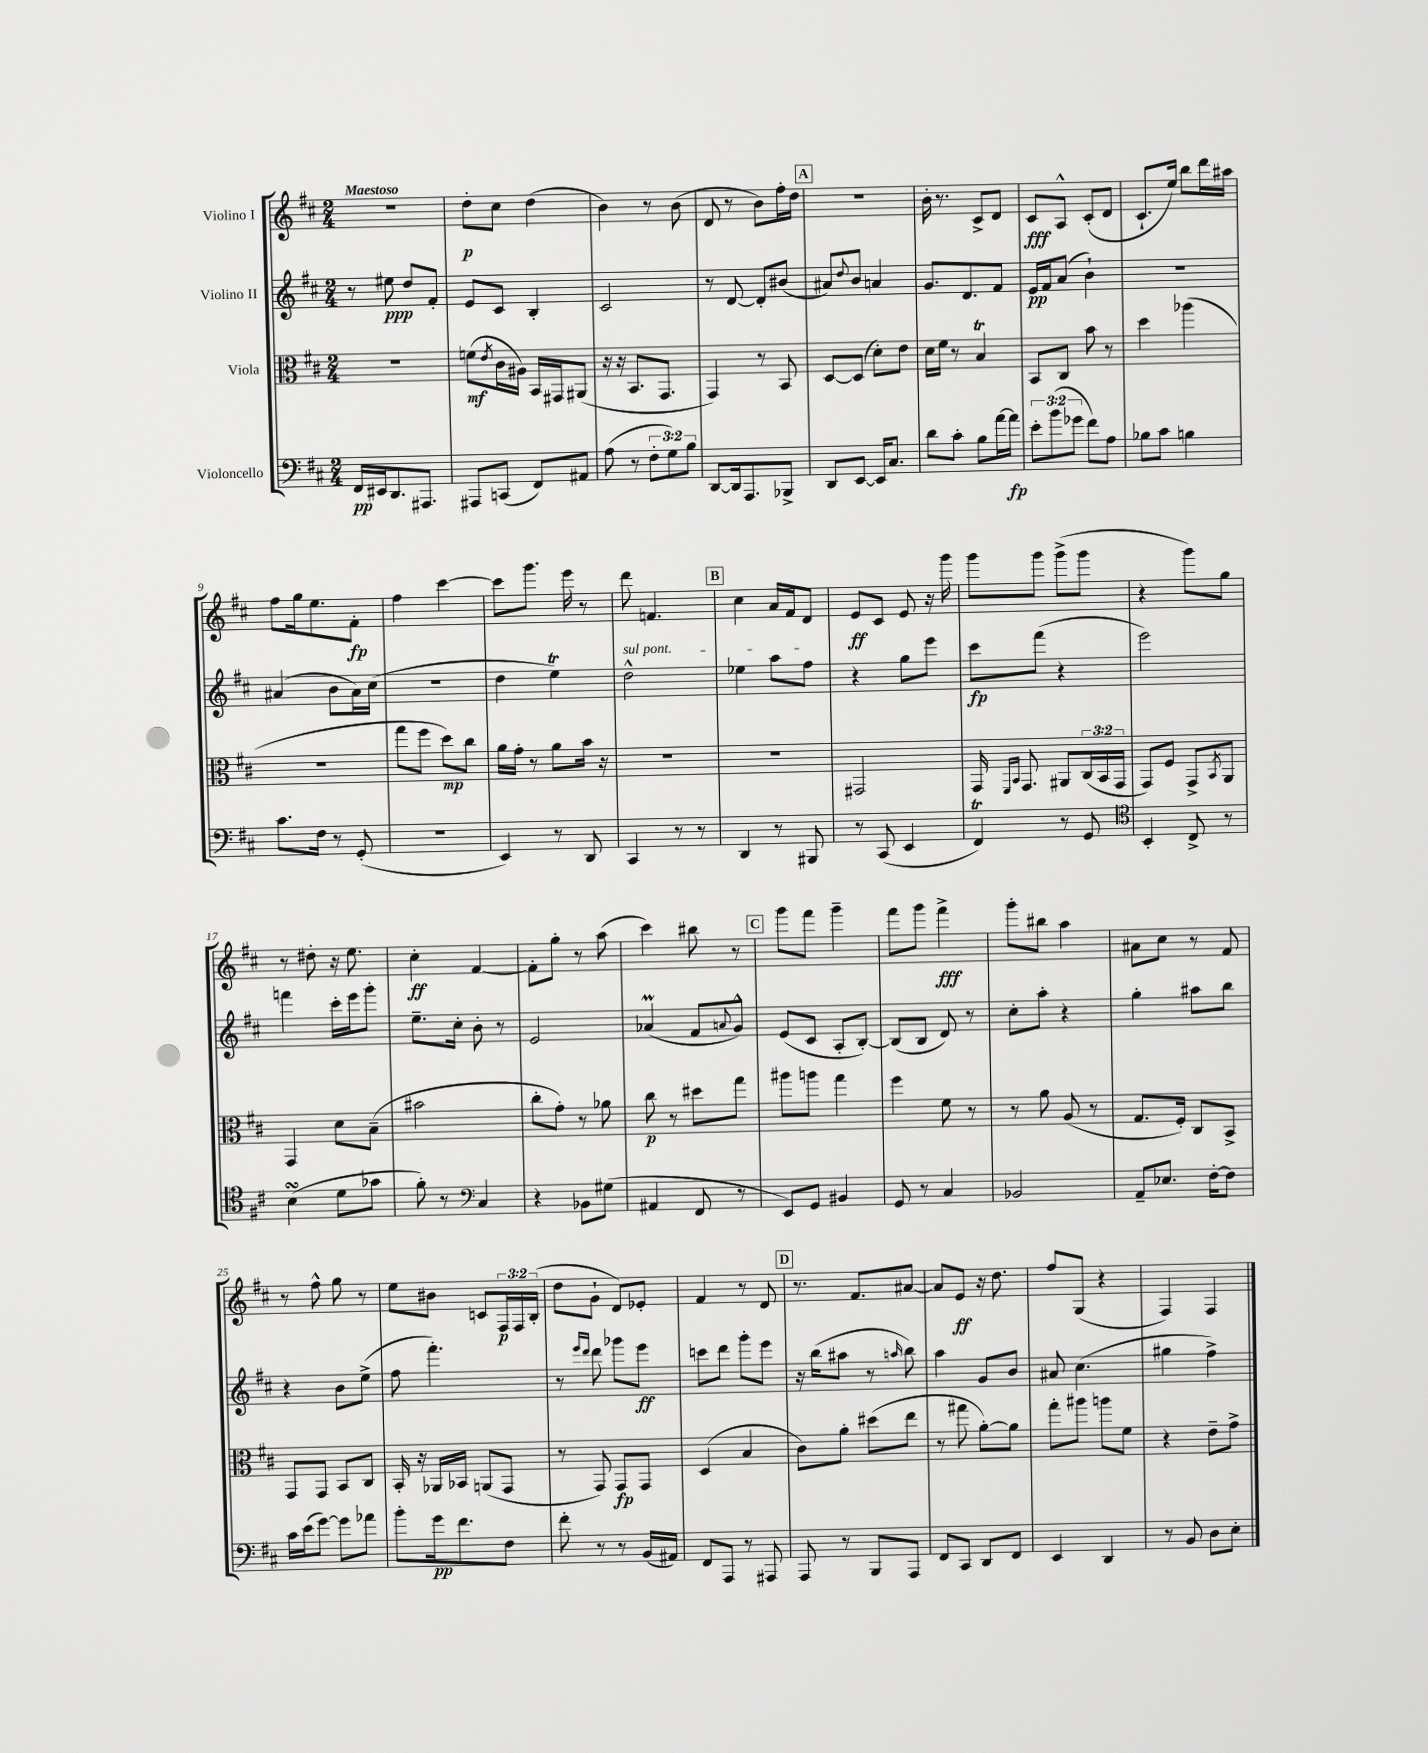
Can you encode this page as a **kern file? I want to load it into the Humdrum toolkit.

**kern	**kern	**kern	**kern
*staff4	*staff3	*staff2	*staff1
*clefF4	*clefC3	*clefG2	*clefG2
*k[f#c#]	*k[f#c#]	*k[f#c#]	*k[f#c#]
*M2/4	*M2/4	*M2/4	*M2/4
16FF#/LL	2r	8r	2r
16EE#/J	.	.	.
8.DD/	.	8ee#\	.
.	.	8dd/L	.
8.AAA#/J	.	.	.
.	.	8f#'/J	.
=	=	=	=
8AAA#/L	(8f\L	8e/L	8dd'\L
.	8qe/	.	.
(8CC/J	16c#\L	8c#/J	8cc#\J
.	16A#\JJ)	.	.
8FF#/L)	16BB/LL	4B'/	(4dd\
.	16GG#/J	.	.
8AA#/J	(8AA#/J	.	.
=	=	=	=
(8A\	16r	2c#/	4b\)
.	16r	.	.
8r	8.BB/L	.	.
12F#'\L	.	.	8r
.	8.GG/J	.	.
12G\)	.	.	.
.	.	.	(8b\
12B\J	.	.	.
=	=	=	=
[8DD/L	4GG/)	8r	8d/
16DD/]k	.	[8d/	8r
8.AAA/	.	.	.
.	8r	8d'/]L	8b\L)
8BBB-^/J	8BB/	(8b#/J	16ff#'\L
.	.	.	16dd\JJ
=	=	=	=
8DD/L	[8D/L	8a#/L)	2r
.	.	8qqdd/	.
[8EE/J	(8D/]J	8b/J	.
16EE/]LK	8d'\L)	4a/	.
8.C#/J	.	.	.
.	8e\J	.	.
=	=	=	=
8d\L	16d\LL	8.g/L	16b'\
.	16f#\JJ	.	8.r
8c#'\J	8r	.	.
.	.	8.d/	.
8B\L	4B/	.	8c#^/L
[16a\L	.	8f#/J	8d/J
16a\]JJ	.	.	.
=	=	=	=
12e'\L	8BB/L	16e/LL	8c#/L
.	.	16f#/J	.
(12b\	.	.	.
.	8C#/J	(8a/J	8A^^/J
12g-\J	.	.	.
8f#\L)	8b\	4b`\)	(8c#'/L
8A\J	8r	.	8d/J
=	=	=	=
8B-\L	4dd\	2r	8.c#`/L
8c#\J	.	.	.
.	.	.	16ee/Jk)
4B\	(4aa-\	.	8bb\L
.	.	.	16ddd\L
.	.	.	16aa#\JJ
=	=	=	=
8.c#\L	2r	(4a#/	8ff#\L
.	.	.	16gg\k
16F#\Jk	.	.	8.ee\
8r	.	8b\L	.
(8GG'/	.	16a#\L)	8f#'\J
.	.	(16cc#\JJ	.
=	=	=	=
2r	8gg\L	2r	4ff#\
.	8ff#\J	.	.
.	8dd\L)	.	[4ccc#\
.	8cc#\J	.	.
=	=	=	=
4EE/)	16a\LL	4dd\	8ccc#\]L
.	16g'\JJ	.	.
.	8r	.	8.ggg\J
8r	8a\L	4ee\)	.
.	.	.	16eee\
8DD/	16b\Jk	.	8r
.	16r	.	.
=	=	=	=
4CC#/	2r	2dd^^\	8ddd\
.	.	.	4.f/
8r	.	.	.
8r	.	.	.
=	=	=	=
4DD/	2r	4ee-\	4cc#\
8r	.	8aa\L	16a/LL
.	.	.	16f#/J
8BBB#/	.	8ff#\J	8d/J
=	=	=	=
8r	2GG#/	4r	8e/L
(8CC#/	.	.	8c#/J
4EE/	.	8gg\L	8e/
.	.	8eee\J	16r
.	.	.	16ggg\
=	=	=	=
4FF#/)	16GG/	8ccc#\L	8ggg\L
.	16qqFF#/LL	.	.
.	16qqBB/JJ	.	.
.	8.GG/	.	.
.	.	(8fff#\J	8ggg\J
8r	8AA#/L	4r	(8ggg^\L
8GG/	(24C#/L	.	8ggg\J
.	24BB/	.	.
.	24GG/JJ	.	.
=	=	=	=
*clefC4	*	*	*
4BB'/	8GG/L)	2eee\)	4r
.	8F#/J	.	.
8C#^/	8GG^/L	.	8ggg\L)
.	8qBB/	.	.
8r	8AA/J	.	8gg\J
=	=	=	=
(4B\	4GG/	4fff\	8r
.	.	.	8dd#'\
8d\L	8d\L	16ccc#'\LL	16r
.	.	16eee\J	8.ee\
8g-\J	(8B~\J	8ggg'\J	.
=	=	=	=
8f#'\)	2b#\	8.ee~\L	4cc#'\
8r	.	.	.
.	.	16cc#'\Jk	.
*clefF4	*	*	*
4C#/	.	8b'\	[4f#/
.	.	8r	.
=	=	=	=
4r	8cc#'\L	2e/	8f#'\]L
.	8g'\J)	.	8gg'\J
8BB-\L	8r	.	8r
(8G#\J	8a-\	.	(8aa\
=	=	=	=
4AA#/	8cc#\	(4a-/	4ccc#\)
.	8r	.	.
8FF#/	8dd#\L	8f#/L	8bb#\
.	.	8qqa/	.
8r	8gg\J	8g^^/J)	8r
=	=	=	=
8EE/L)	8aa#\L	(8e/L	8ggg\L
8GG/J	8aa\J	8c#/J	8fff#\J
4BB#/	4gg\	8A'/L	4ggg~\
.	.	[8B'/J)	.
=	=	=	=
8GG/	4ff#\	(8B/]L	8fff#\L
8r	.	8B/J	8ggg\J
4C#/	8f#\	8d/)	4fff#^\
.	8r	8r	.
=	=	=	=
2BB-/	8r	8cc#'\L	8ggg'\L
.	8a\	8aa'\J	8bb#\J
.	(8A/	4r	4aa\
.	8r	.	.
=	=	=	=
8AA~/L	8.G/L	4gg'\	8a#\L
8.E-/J	.	.	8cc#\J
.	16F#'/Jk)	.	.
.	8C#/L	8aa#\L	8r
[16F#'\LK	.	.	.
8F#\]J	8BB^/J	8bb\J	8f#/
=	=	=	=
16c#\LL	8GG/L	4r	8r
(16e\J	.	.	.
[8g\J)	8GG/J	.	8ff#^^\
8g\]L	8BB/L	8b\L	8gg\
8a-\J	8C#/J	(8ee^\J	8r
=	=	=	=
8b'\L	16BB'/	8ff#\	8ee\L
.	16r	.	.
16g\k	16AA-/LL	4.fff#'\)	8b#\J
8.f#\	16BB-/JJ	.	.
.	(8AA/L	.	8c/L
8F#\J	8GG/J	.	24F#/L
.	.	.	24F#/
.	.	.	(24B'/JJ
=	=	=	=
8f#'\	8r	8r	8dd\L
.	.	16qqeee/LL	.
.	.	16qqddd/JJ	.
8r	8GG/)	8ddd\	8g`\J
8r	8GG/L	8ggg-\L	8d/L)
(16BB/LL	8GG/J	8eee\J	8e-'/J
16AA#/JJ)	.	.	.
=	=	=	=
8FF#/L	(4D/	8ccc\L	4f#/
8AAA/J	.	8ddd\J	.
8r	4B/	8ggg'\L	8r
8AAA#/	.	8eee\J	8d/
=	=	=	=
8AAA/	8c#\L)	16r	8.r
.	.	(16bb\LK	.
8r	8a'\J	8aa#\J	.
.	.	.	8.f#/L
8BBB/L	(8dd#\L	8r	.
.	.	16qqaa/	.
8AAA/J	8ee\J	8bb\)	[8a#/J
=	=	=	=
8FF#/L	8r	4aa\	8a#/]L
8CC#/J	8gg#\	.	8e/J
8DD/L	[8a'\L)	8g/L	16r
.	.	.	8.dd\
8FF#/J	8a\]J	8b/J	.
=	=	=	=
4EE/	8gg'\L	8a#/	8ff#/L
.	8aa#\J	(4.cc#\	(8G/J
4DD/	8aa\L	.	4r
.	8f#\J	.	.
=	=	=	=
8r	4r	4gg#\	4F#/)
8BB/	.	.	.
8D\L	8e~\L	4ff#^\)	4F#/
8E'\J	8g^\J	.	.
==	==	==	==
*-	*-	*-	*-
